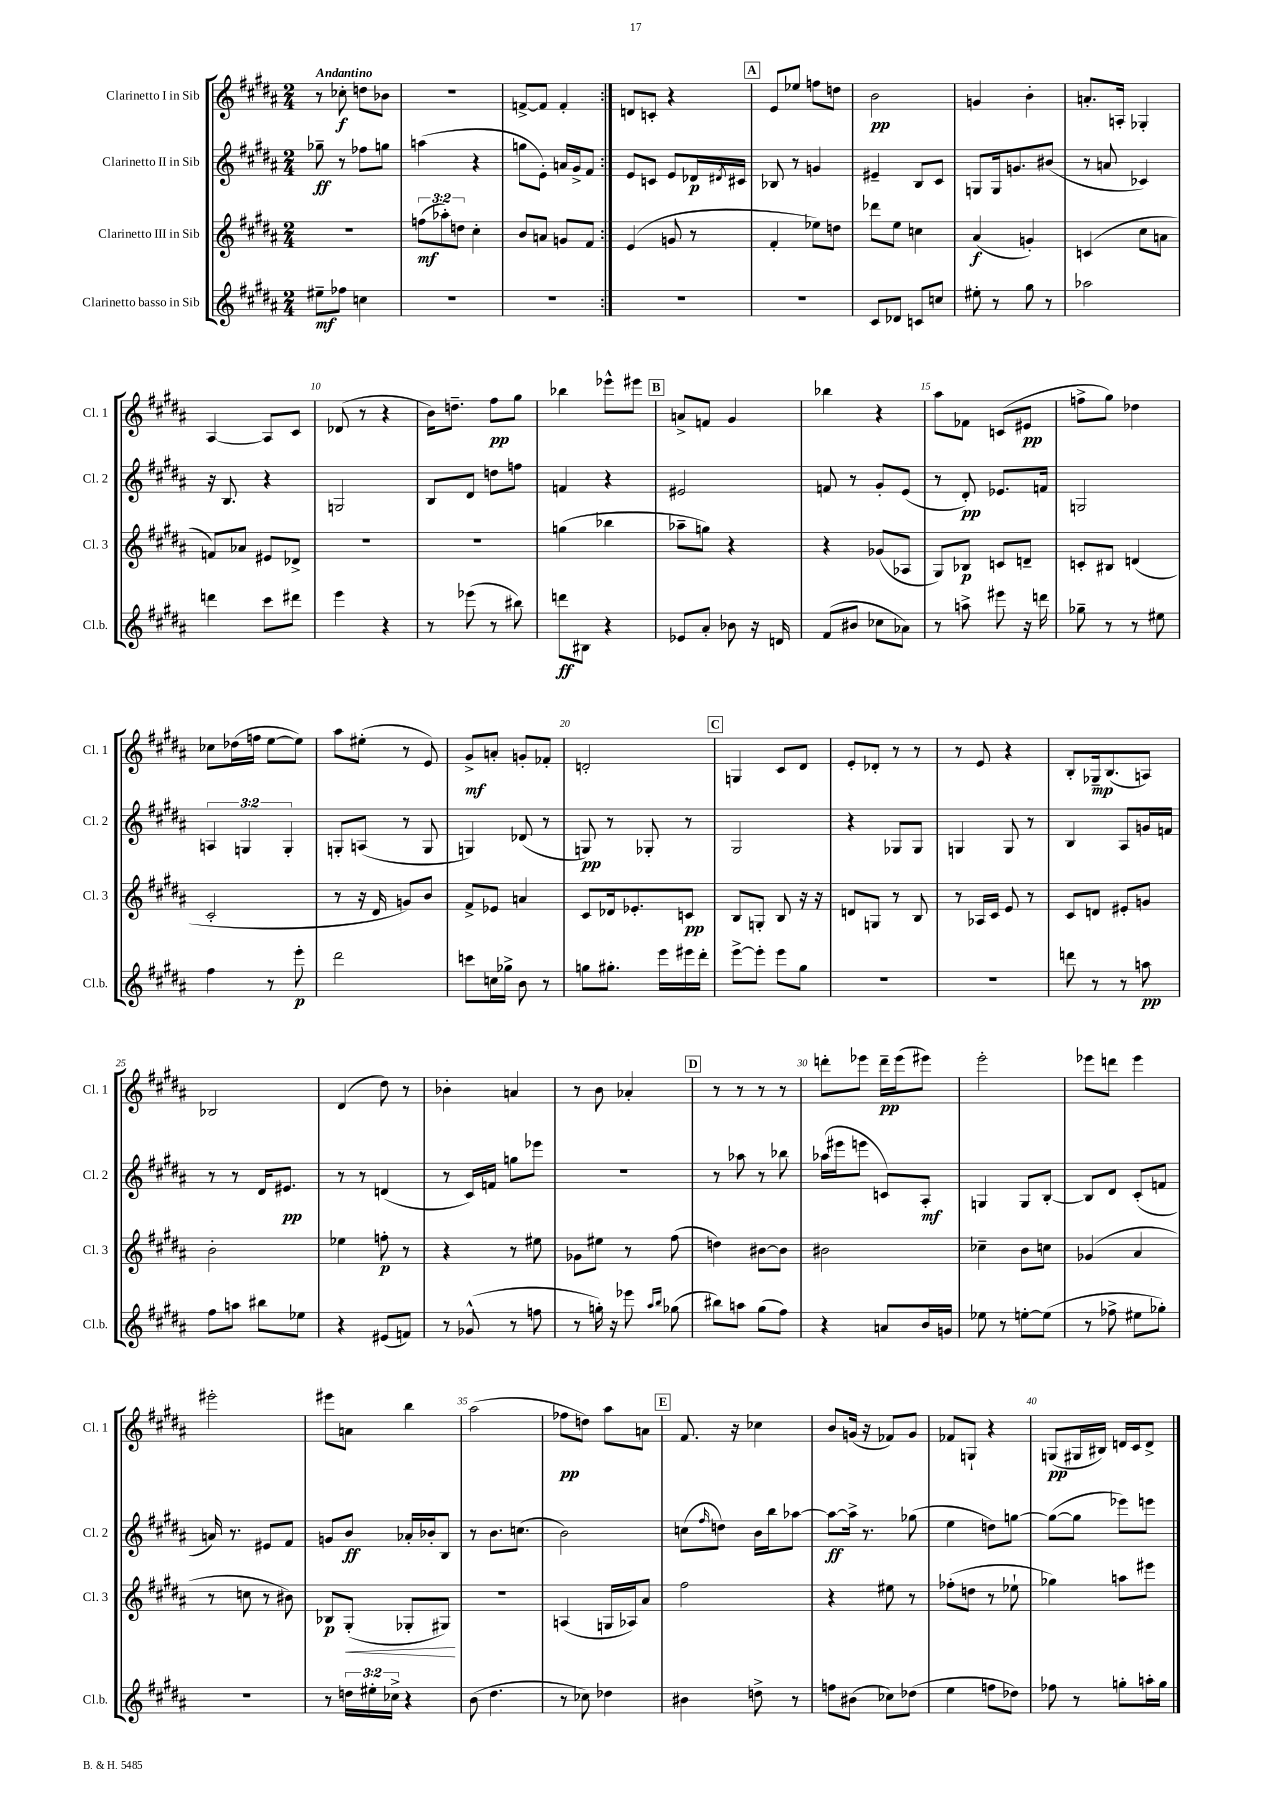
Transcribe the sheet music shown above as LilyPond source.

<<
\new StaffGroup <<
\new Staff = "s0" \with { instrumentName = "Clarinetto I in Sib" shortInstrumentName = "Cl. 1" } {
    \clef treble \key b \major \numericTimeSignature \time 2/4 \tempo "Andantino"
    \repeat volta 2 { r8 ces''8-.\f d''8 bes'8 |
    r2 |
    f'8~-> f'8 f'4-. | }
    d'8 c'8-. r4 |
    \mark \markup { \box "A" } e'8 ees''8 f''8 d''8 |
    b'2\pp |
    g'4 b'4-. |
    a'8.-. a16-. ges4-. |
    ais4~ ais8 cis'8 |
    des'8( r8 r4 |
    b'16) d''8.-- fis''8\pp gis''8 |
    bes''4 ees'''8-^ eis'''8 |
    \mark \markup { \box "B" } a'8-> f'8 gis'4 |
    bes''4 r4 |
    ais''8 fes'8 c'8( eis'8\pp |
    f''8-> gis''8) des''4 |
    ces''8 des''16( f''16 e''8~ e''8) |
    ais''8 eis''8-.( r8 e'8) |
    gis'8->\mf a'8-. g'8-. fes'8-. |
    d'2-. |
    \mark \markup { \box "C" } g4 cis'8 dis'8 |
    e'8-. des'8-. r8 r8 |
    r8 e'8 r4 |
    b8-. ges16--\mp b8.( a8) |
    bes2 |
    dis'4( dis''8) r8 |
    bes'4-. a'4 |
    r8 b'8 aes'4-. |
    \mark \markup { \box "D" } r8 r8 r8 r8 |
    d'''8-. ees'''8 d'''16--\pp ees'''16( eis'''8) |
    e'''2-. |
    ees'''8 d'''8 ees'''4 |
    eis'''2-. |
    eis'''8 a'8 b''4 |
    ais''2( |
    fes''8\pp d''8) ais''8 a'8 |
    \mark \markup { \box "E" } fis'8. r16 ces''4 |
    b'8 g'16( r16 fes'8) g'8 |
    fes'8 g8-! r4 |
    g8\pp( gis16 bis16) d'16 cis'16 d'8-> \bar "|." |
}
\new Staff = "s1" \with { instrumentName = "Clarinetto II in Sib" shortInstrumentName = "Cl. 2" } {
    \clef treble \key b \major \numericTimeSignature \time 2/4 \override Staff.TupletNumber.text = #tuplet-number::calc-fraction-text
    \repeat volta 2 { ges''8--\ff r8 fes''8 g''8 |
    a''4( r4 |
    g''8 e'8-.) a'16 gis'16-> fis'8 | }
    e'8 c'8 e'8 des'16\p \acciaccatura { dis'8 } cis'16 |
    \mark \markup { \box "A" } bes8 r8 g'4 |
    eis'4-- b8 cis'8 |
    g8 g16 g'8. bis'8( |
    r8 a'8 ces'4) |
    r16 b8. r4 |
    g2 |
    b8 dis'8 d''8 f''8 |
    f'4 r4 |
    \mark \markup { \box "B" } eis'2 |
    f'8 r8 gis'8-. e'8( |
    r8 dis'8-.\pp) ees'8. f'16 |
    g2 |
    \tuplet 3/2 { a4 g4 g4-. } |
    g8-. a8( r8 g8 |
    g4) des'8( r8 |
    g8\pp) r8 ges8-. r8 |
    \mark \markup { \box "C" } gis2 |
    r4 ges8 ges8 |
    g4 g8 r8 |
    b4 ais8 g'16 f'16 |
    r8 r8 dis'16 eis'8.\pp |
    r8 r8 d'4( |
    r8 cis'16) f'16 g''8 ees'''8 |
    R2 |
    \mark \markup { \box "D" } r8 aes''8 r8 bes''8 |
    aes''16( eis'''16 e'''8 c'8) ais8-.\mf |
    g4 g8 b8~-. |
    b8 dis'8 cis'8-.( f'8 |
    a'16) r8. eis'8 fis'8 |
    g'8 b'8\ff aes'16-. bes'16-. b8 |
    r8 b'8. c''8.( |
    b'2) |
    \mark \markup { \box "E" } c''8( \grace { fis''16 } d''8) b'16 b''16 aes''8~ |
    aes''8~\ff aes''16-> r8. ges''8( |
    e''4 d''8) g''8~ |
    g''8~( g''8 ees'''8) e'''8 \bar "|." |
}
\new Staff = "s2" \with { instrumentName = "Clarinetto III in Sib" shortInstrumentName = "Cl. 3" } {
    \clef treble \key b \major \numericTimeSignature \time 2/4 \override Staff.TupletNumber.text = #tuplet-number::calc-fraction-text
    \repeat volta 2 { r2 |
    \tuplet 3/2 { f''8\mf( aes''8-.) d''8 } cis''4-. |
    b'8 a'8 g'8 fis'8 | }
    e'4( g'8 r8 |
    \mark \markup { \box "A" } fis'4-. ees''8) d''8 |
    des'''8 e''8 c''4 |
    ais'4\f( g'4-.) |
    c'4( cis''8 a'8 |
    f'8) aes'8 eis'8 des'8-> |
    R2 |
    R2 |
    g''4( bes''4 |
    \mark \markup { \box "B" } aes''8-- g''8) r4 |
    r4 ges'8( aes8 |
    gis8) bes8\p c'8 d'8-- |
    c'8-. bis8 d'4( |
    cis'2-. |
    r8 r16 dis'16 g'8) b'8 |
    fis'8-> ees'8 a'4 |
    cis'8 des'16 ees'8.-. c'8\pp |
    \mark \markup { \box "C" } b8 g8-. b8 r16 r16 |
    d'8 g8 r8 b8 |
    r8 aes16 cis'16 e'8 r8 |
    cis'8 d'8 eis'8-. g'8 |
    b'2-. |
    ees''4 f''8-.\p r8 |
    r4 r8 eis''8 |
    ges'8 eis''8 r8 fis''8( |
    \mark \markup { \box "D" } d''4) bis'8~ bis'8 |
    bis'2 |
    ces''4-- b'8 c''8 |
    ges'4( ais'4 |
    r8 c''8 r8 bis'8) |
    bes8\p gis8-.\<( ges8-. gis8\!) |
    r2 |
    a4( g16 aes16) ais'8 |
    \mark \markup { \box "E" } fis''2 |
    r4 eis''8 r8 |
    fes''8-.( d''8 r8 ees''8-! |
    ges''4) a''8 eis'''8 \bar "|." |
}
\new Staff = "s3" \with { instrumentName = "Clarinetto basso in Sib" shortInstrumentName = "Cl.b." } {
    \clef treble \key b \major \numericTimeSignature \time 2/4 \override Staff.TupletNumber.text = #tuplet-number::calc-fraction-text
    \repeat volta 2 { eis''8--\mf fes''8 c''4 |
    R2 |
    R2 | }
    R2 |
    \mark \markup { \box "A" } R2 |
    cis'8 des'8 c'8 c''8 |
    eis''8-. r8 gis''8 r8 |
    aes''2 |
    d'''4 cis'''8 dis'''8 |
    e'''4 r4 |
    r8 ees'''8( r8 bis''8) |
    d'''8\ff bis8 r4 |
    \mark \markup { \box "B" } ees'8 ais'8-. bes'8 r16 d'16 |
    fis'8( bis'8 ces''8 aes'8) |
    r8 a''8-> eis'''8 r16 d'''16 |
    ges''8-- r8 r8 eis''8 |
    fis''4 r8 e'''8-.\p |
    dis'''2 |
    c'''8 c''16 ges''16-> b'8 r8 |
    g''8 gis''8.-. e'''16 eis'''16 dis'''16-. |
    \mark \markup { \box "C" } e'''8~-> e'''8-. e'''8 gis''8 |
    R2 |
    R2 |
    d'''8 r8 r8 a''8\pp |
    fis''8 a''8 bis''8 ees''8 |
    r4 eis'8( f'8) |
    r8 ges'8-^( r8 f''8 |
    r8 g''16-.) r16 ees'''8 \grace { ais''16 b''16 } ges''8( |
    \mark \markup { \box "D" } bis''8) a''8 gis''8( fis''8) |
    r4 a'8 b'16 g'16 |
    ees''8 r8 e''8~-. e''8( |
    r8 fes''8-> eis''8 ges''8-.) |
    R2 |
    r8 \tuplet 3/2 { d''16 eis''16-. ces''16-> } r4 |
    b'8( dis''4. |
    r8 ces''8) des''4 |
    \mark \markup { \box "E" } bis'4 d''8-> r8 |
    f''8 bis'8( ces''8) des''8( |
    e''4 f''8 des''8) |
    fes''8 r8 g''8-. a''16-. g''16 \bar "|." |
}
>>
>>
\layout { \context { \Score \override BarNumber.break-visibility = ##(#f #t #t) barNumberVisibility = #(every-nth-bar-number-visible 5) } }
